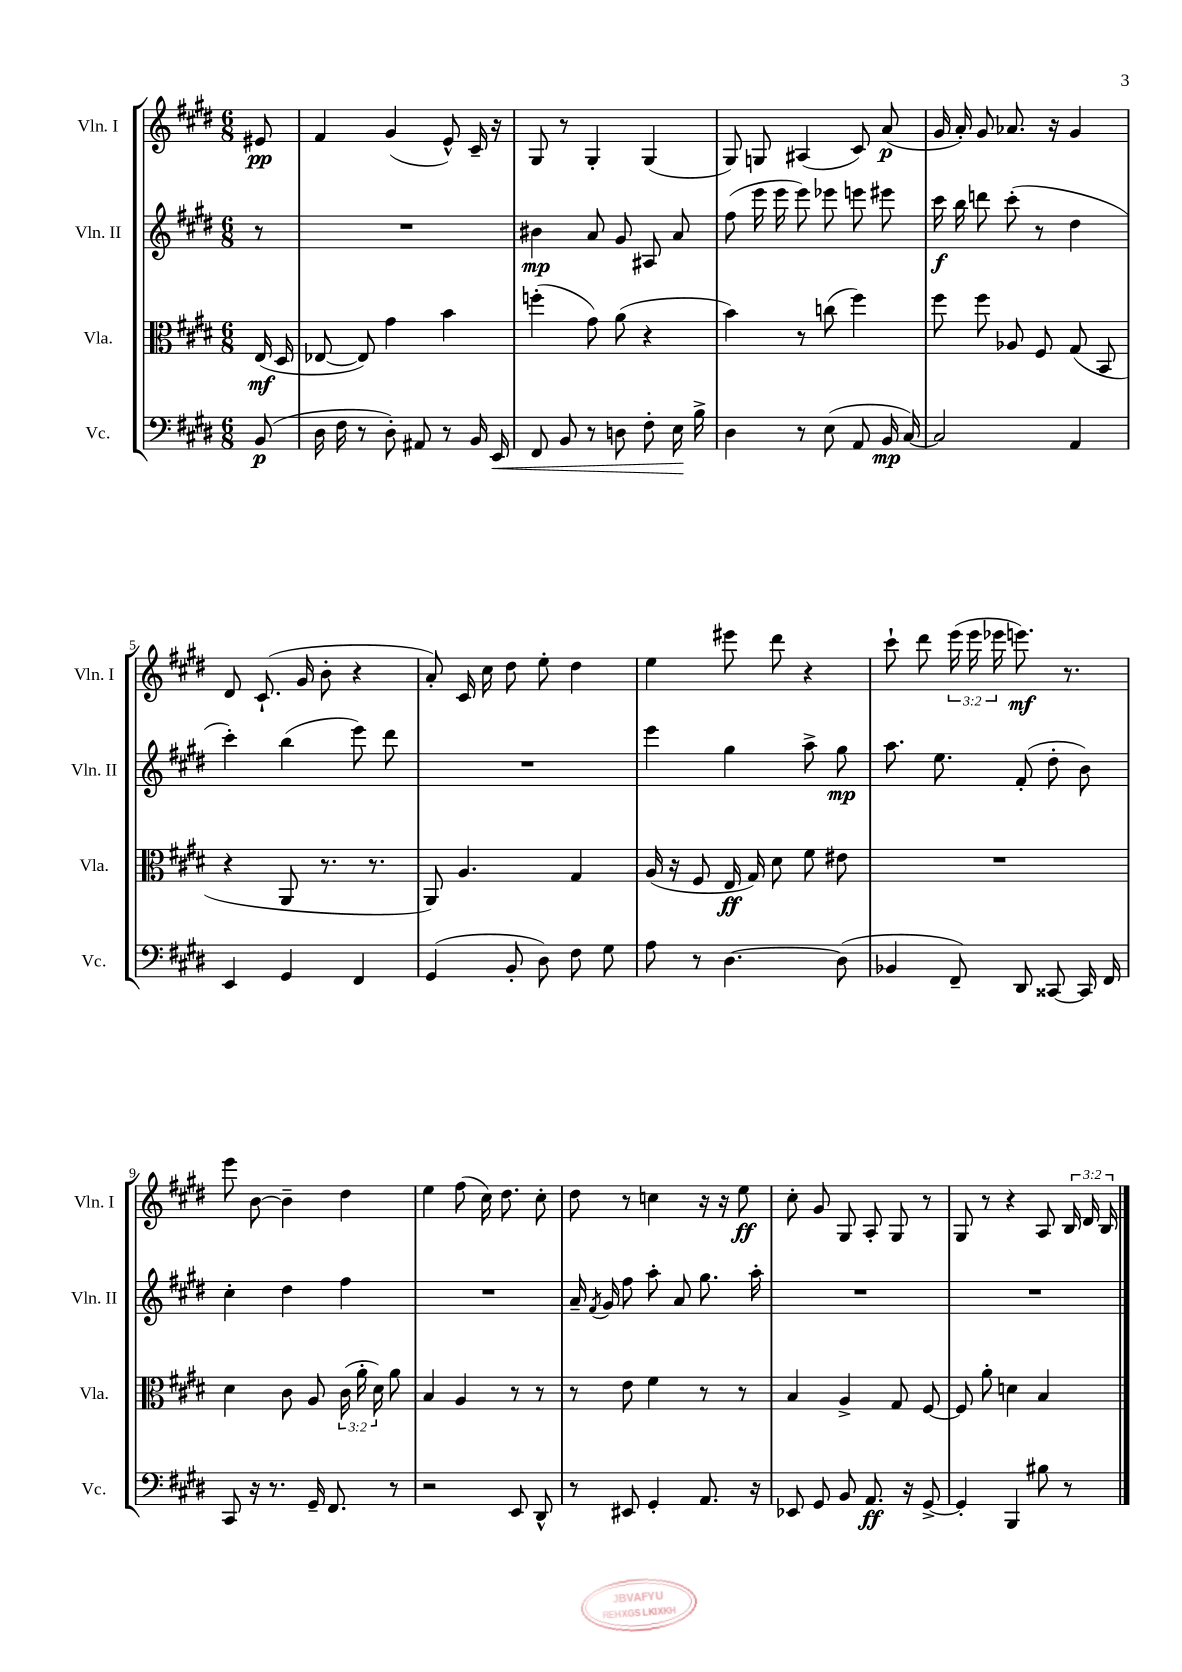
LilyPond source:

<<
\new StaffGroup <<
\new Staff = "s0" \with { instrumentName = "Vln. I" shortInstrumentName = "Vln. I" } {
    \clef treble \key e \major \numericTimeSignature \time 6/8 \override Staff.TupletNumber.text = #tuplet-number::calc-fraction-text \partial 8
    \autoBeamOff eis'8\pp |
    fis'4 gis'4( e'8-^) cis'16-- r16 |
    gis8 r8 gis4-. gis4( |
    gis8) g8 ais4( cis'8) a'8\p( |
    gis'16 a'16-.) gis'8 aes'8. r16 gis'4 |
    dis'8 cis'8.-!( gis'16 b'8-. r4 |
    a'8-.) cis'16 cis''16 dis''8 e''8-. dis''4 |
    e''4 eis'''8 dis'''8 r4 |
    cis'''8-! dis'''8 \tuplet 3/2 { e'''16( e'''16 ees'''16 } e'''8.\mf) r8. |
    e'''8 b'8~ b'4-- dis''4 |
    e''4 fis''8( cis''16) dis''8. cis''8-. |
    dis''8 r8 c''4 r16 r16 e''8\ff |
    cis''8-. gis'8 gis8 a8-. gis8 r8 |
    gis8 r8 r4 a8 \tuplet 3/2 { b16 dis'16 b16 } \bar "|." |
}
\new Staff = "s1" \with { instrumentName = "Vln. II" shortInstrumentName = "Vln. II" } {
    \clef treble \key e \major \numericTimeSignature \time 6/8 \partial 8
    \autoBeamOff r8 |
    R2. |
    bis'4\mp a'8 gis'8 ais8 a'8 |
    fis''8( e'''16 e'''16 e'''8) ees'''8 e'''8 eis'''8 |
    cis'''16\f b''16 d'''8 cis'''8-.( r8 dis''4 |
    cis'''4-.) b''4( e'''8) dis'''8 |
    R2. |
    e'''4 gis''4 a''8-> gis''8\mp |
    a''8. e''8. fis'8-.( dis''8-. b'8) |
    cis''4-. dis''4 fis''4 |
    R2. |
    a'16-- \acciaccatura { fis'8 } gis'16 fis''8 a''8-. a'8 gis''8. a''16-. |
    R2. |
    R2. \bar "|." |
}
\new Staff = "s2" \with { instrumentName = "Vla." shortInstrumentName = "Vla." } {
    \clef alto \key e \major \numericTimeSignature \time 6/8 \override Staff.TupletNumber.text = #tuplet-number::calc-fraction-text \partial 8
    \autoBeamOff e16\mf( dis16 |
    ees8~ ees8) gis'4 b'4 |
    f''4-.( gis'8) a'8( r4 |
    b'4) r8 c''8( fis''4) |
    fis''8 fis''8 aes8 fis8 gis8( b,8 |
    r4 a,8 r8. r8. |
    a,8) a4. gis4 |
    a16( r16 fis8 e16\ff gis16) dis'8 fis'8 eis'8 |
    R2. |
    dis'4 cis'8 a8 \tuplet 3/2 { cis'16( a'16-. dis'16) } a'8 |
    b4 a4 r8 r8 |
    r8 e'8 fis'4 r8 r8 |
    b4 a4-> gis8 fis8~ |
    fis8 a'8-. d'4 b4 \bar "|." |
}
\new Staff = "s3" \with { instrumentName = "Vc." shortInstrumentName = "Vc." } {
    \clef bass \key e \major \numericTimeSignature \time 6/8 \partial 8
    \autoBeamOff b,8\p( |
    dis16 fis16 r8 dis8-.) ais,8 r8 b,16 e,16\< |
    fis,8 b,8 r8 d8 fis8-. e16\! b16-> |
    dis4 r8 e8( a,8 b,16\mp cis16~) |
    cis2 a,4 |
    e,4 gis,4 fis,4 |
    gis,4( b,8-. dis8) fis8 gis8 |
    a8 r8 dis4.~ dis8( |
    bes,4 fis,8--) dis,8 cisis,8~ cisis,16 fis,16 |
    cis,8 r16 r8. gis,16-- fis,8. r8 |
    r2 e,8 dis,8-^ |
    r8 eis,8 gis,4-. a,8. r16 |
    ees,8 gis,8 b,8 a,8.\ff r16 gis,8~-> |
    gis,4-. b,,4 bis8 r8 \bar "|." |
}
>>
>>
